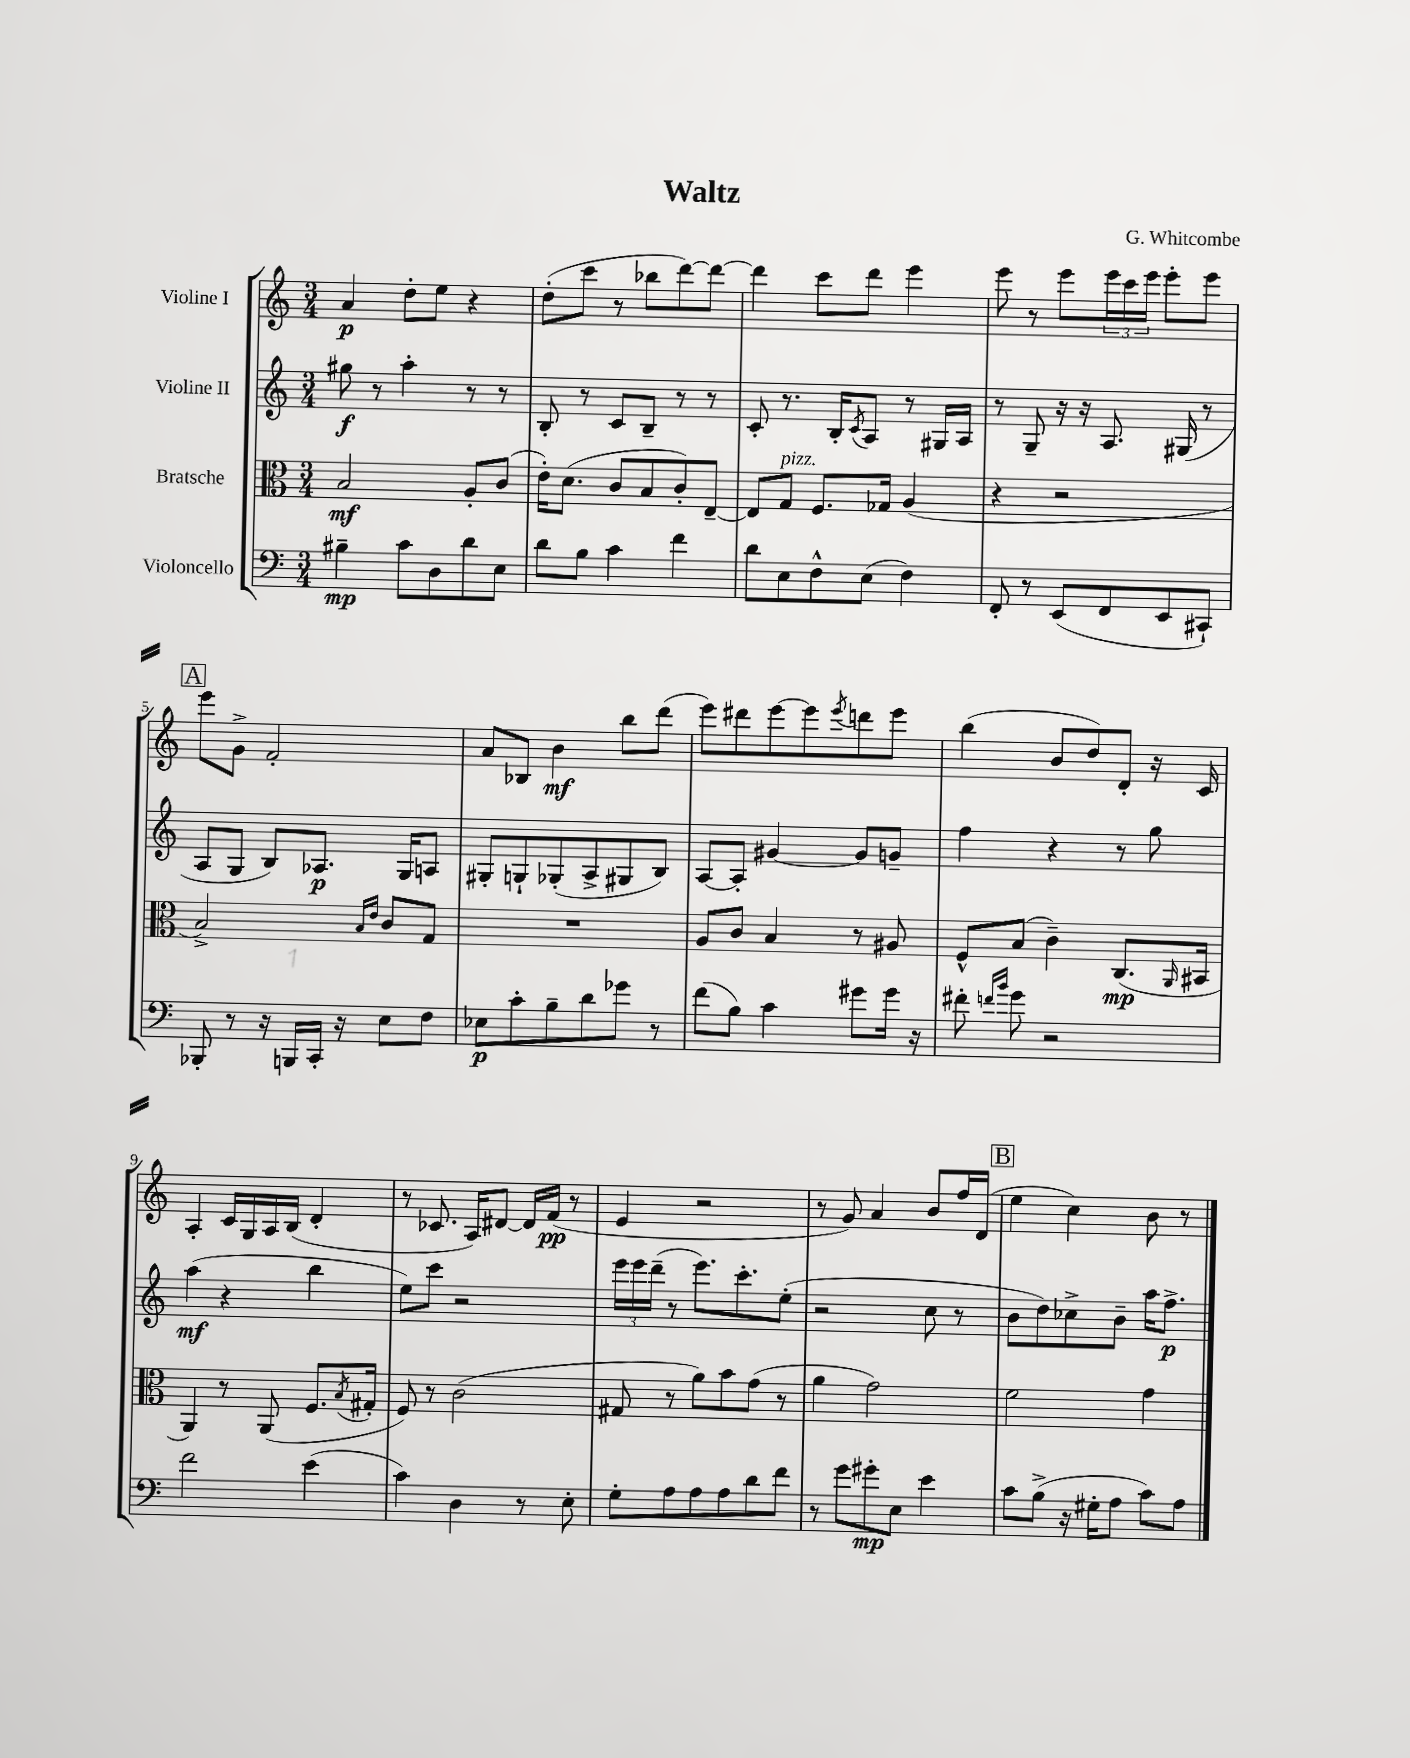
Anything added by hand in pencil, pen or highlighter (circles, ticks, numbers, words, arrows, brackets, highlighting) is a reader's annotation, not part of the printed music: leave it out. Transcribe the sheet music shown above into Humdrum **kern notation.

**kern	**kern	**kern	**kern
*staff4	*staff3	*staff2	*staff1
*clefF4	*clefC3	*clefG2	*clefG2
*k[]	*k[]	*k[]	*k[]
*M3/4	*M3/4	*M3/4	*M3/4
4B#~\	2B/	8gg#\	4a/
.	.	8r	.
8c\L	.	4aa'\	8dd'\L
8D\	.	.	8ee\J
8d\	8A'/L	8r	4r
8E\J	(8c/J	8r	.
=	=	=	=
8d\L	16e'\LK)	8B'/	(8dd'\L
.	(8.d\J	.	.
8B\J	.	8r	8ccc\J
4c\	8c/L	8c/L	8r
.	8B/	8B~/J	8bb-\L
4f\	8c'/)	8r	[8ddd\)
.	[8E~/J	8r	8ddd\_J
=	=	=	=
8d\L	8E/]L	8c'/	4ddd\]
8E\	8G/J	8.r	.
8F^^\	8.F/L	.	8ccc\L
.	.	16B'/LK	.
.	.	8qc/	.
(8E\J	.	8A/J	8ddd\J
.	16G-/Jk	.	.
4F\)	(4A/	8r	4eee\
.	.	16G#/LL	.
.	.	16A/JJ	.
=	=	=	=
8FF'/	4r	8r	8eee\
8r	.	8G~/	8r
(8EE/L	2r	16r	8eee\L
.	.	16r	.
8FF/	.	8.A/	24eee\L
.	.	.	24ccc\
.	.	.	24eee\JJ
8EE/	.	.	8eee'\L
.	.	(16G#/	.
8CC#`/J)	.	8r	8eee\J
=	=	=	=
8BBB-'/	2B^/)	8A/L	8eee\L
8r	.	8G/J	8g^\J
16r	.	8B/L)	2f'/
16BBB/LL	.	.	.
16CC'/JJ	.	8.A-/J	.
16r	.	.	.
.	16qqB/LL	.	.
.	16qqe/JJ	.	.
8E\L	8c/L	.	.
.	.	16G/LK	.
8F\J	8G/J	8A/J	.
=	=	=	=
8E-\L	2.r	8G#'/L	8a/L
8c'\	.	8G`/	8B-/J
8B~\	.	(8G-'/	4b\
8d\	.	8A^/	.
8g-\J	.	8G#/	8bb\L
8r	.	8B/J)	(8ddd\J
=	=	=	=
(8f\L	8A/L	[8A/L	8eee\L)
8B\J)	8c/J	8A'/]J	8ddd#\
4c\	4B/	[4g#/	[8eee\
.	.	.	8eee\]
.	.	.	8qeee/
8g#\L	8r	8g#/]L	8ddd\
16g#\Jk	8A#/	8g~/J	8eee\J
16r	.	.	.
=	=	=	=
8f#'\	8F^^/L	4ff\	(4bb\
16qqf/LL	.	.	.
16qqb/JJ	.	.	.
8g\	(8B/J	.	.
2r	4c~\)	4r	8b/L
.	.	.	8dd/)
.	(8.C/L	8r	8d'/J
.	.	8gg\	16r
.	16qqAA/	.	.
.	16BB#/Jk	.	16c/
=	=	=	=
2f\	4AA/)	(4aa\	4A'/
.	8r	4r	16c/LL
.	.	.	16G/
.	(8AA/	.	16A/
.	.	.	(16B/JJ
(4e\	8.F/L	4bb\	4d'/
.	8qB/	.	.
.	16G#'/Jk	.	.
=	=	=	=
4c\)	8F/)	8ee\L)	8r
.	8r	8ccc\J	8.c-/
4D\	(2c\	2r	.
.	.	.	16A/LK)
.	.	.	[8d#/J
8r	.	.	16d#/]LL
.	.	.	(16f/JJ
8E'\	.	.	8r
=	=	=	=
8G'\L	8G#/	24eee\LL	4e/
.	.	24eee\	.
.	.	(24ddd~\JJ	.
8A\	8r	8r	.
8A\	8a\L)	8.eee\L)	2r
8A\	8b\	.	.
.	.	8.ccc'\	.
8d\	(8g\J	.	.
8f\J	8r	(8ee'\J	.
=	=	=	=
8r	4a\	2r	8r
8g\L	.	.	8g/)
8g#'\	2g\)	.	4a/
8E\J	.	.	.
4e\	.	8cc\	8b/L
.	.	8r	16ff/L
.	.	.	(16d/JJ
=	=	=	=
8c\L	2f\	8b\L	4ee\
(8B^\J	.	8dd\)	.
16r	.	8cc-^\	4cc\)
16G#'\LK	.	.	.
8A\J	.	8b~\J	.
8c\L)	4g\	16aa\LK	8b\
.	.	8.ff^\J	.
8A\J	.	.	8r
==	==	==	==
*-	*-	*-	*-
